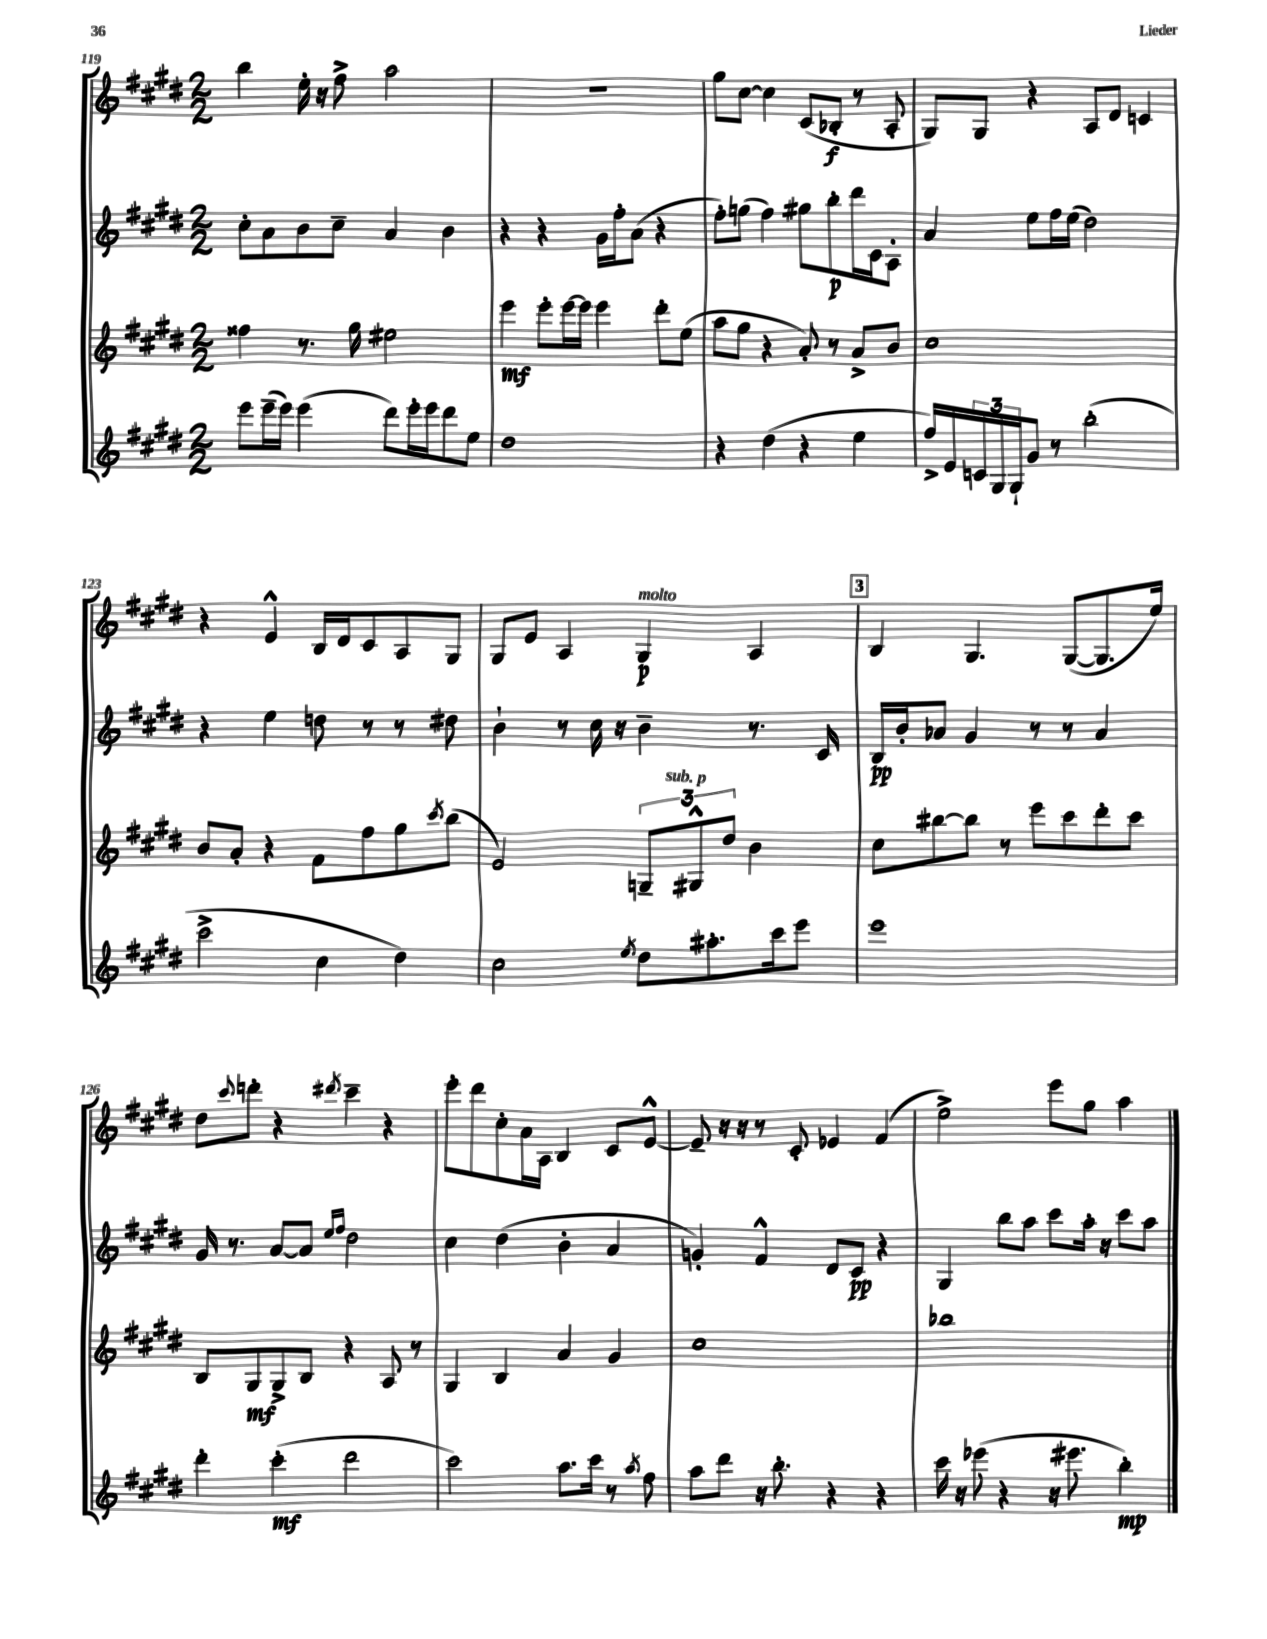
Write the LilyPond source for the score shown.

<<
\new StaffGroup <<
\new Staff = "s0" {
    \clef treble \key e \major \numericTimeSignature \time 2/2
    b''4 e''16-. r16 fis''8-> a''2 |
    r1 |
    gis''8 cis''8~ cis''4 cis'8( bes8-.\f r8 a8-. |
    gis8) gis8 r4 a8 dis'8 c'4 |
    r4 e'4-^ b16 dis'16 cis'8 a8 gis8 |
    gis8 e'8 a4 gis4\p^\markup { \italic "molto" } a4 |
    \mark \markup { \box "3" } b4 gis4. gis8~( gis8. e''16) |
    dis''8 \appoggiatura { cis'''8 } d'''8-. r4 \acciaccatura { dis'''8 } cis'''4-- r4 |
    e'''8-. dis'''8 cis''8-. a'16 a16 b4 cis'8 e'8~-^ |
    e'8-- r16 r16 r8 cis'8-. ees'4 fis'4( |
    e''2->) e'''8 gis''8 a''4 \bar "|." |
}
\new Staff = "s1" {
    \clef treble \key e \major \numericTimeSignature \time 2/2
    cis''8-. a'8 b'8 cis''8-- a'4 b'4 |
    r4 r4 gis'16 fis''16-. a'8( r4 |
    fis''8-.) g''8( fis''4) gis''8 b''8-.\p dis'''16 cis'16 a8-. |
    a'4 e''8 fis''16 e''16( dis''2) |
    r4 e''4 d''8 r8 r8 dis''8 |
    b'4-! r8 cis''16 r16 b'4-- r8. cis'16 |
    \mark \markup { \box "3" } b16\pp b'16-. aes'8 gis'4 r8 r8 aes'4 |
    gis'16 r8. a'8~ a'8 \grace { e''16 fis''16 } dis''2 |
    cis''4 dis''4( b'4-. a'4 |
    g'4-.) fis'4-^ dis'8 cis'8\pp r4 |
    gis4 b''8 a''8 cis'''8 a''16-. r16 cis'''8 a''8 \bar "|." |
}
\new Staff = "s2" {
    \clef treble \key e \major \numericTimeSignature \time 2/2
    fisis''4 r8. gis''16 eis''2 |
    e'''4\mf e'''8-. e'''16~ e'''16 e'''4 dis'''8-. e''8( |
    a''8 gis''8 r4 a'8-.) r8 a'8-> b'8 |
    cis''1 |
    b'8 a'8-. r4 fis'8 fis''8 gis''8 \acciaccatura { cis'''8 } b''8( |
    e'2) \tuplet 3/2 { g8-- gis8-^^\markup { \italic "sub. p" } dis''8 } b'4 |
    \mark \markup { \box "3" } cis''8 bis''8~ bis''8 r8 e'''8 cis'''8 dis'''8-. cis'''8 |
    b8 gis8\mf gis8-> b8 r4 a8 r8 |
    gis4 b4 a'4 gis'4 |
    cis''1 |
    bes''1 \bar "|." |
}
\new Staff = "s3" {
    \clef treble \key e \major \numericTimeSignature \time 2/2
    e'''8 e'''16--( e'''16) e'''4( dis'''8) e'''16-. e'''16 dis'''8 e''8 |
    dis''1 |
    r4 dis''4( r4 e''4 |
    fis''16->) e'16 \tuplet 3/2 { c'16 gis16 gis16-! } gis'8 r8 b''2-.( |
    cis'''2-> cis''4 dis''4) |
    cis''2 \acciaccatura { e''8 } dis''8 ais''8.-. cis'''16 e'''8 |
    \mark \markup { \box "3" } e'''1 |
    dis'''4-. cis'''4-.\mf( dis'''2 |
    cis'''2) a''8. cis'''16 r8 \acciaccatura { a''8 } fis''8 |
    a''8 dis'''8 r16 b''8.-. r4 r4 |
    cis'''16 r16 ees'''8( r4 r16 eis'''8. b''4-.\mp) \bar "|." |
}
>>
>>
\layout { \context { \Score currentBarNumber = #119 } }
